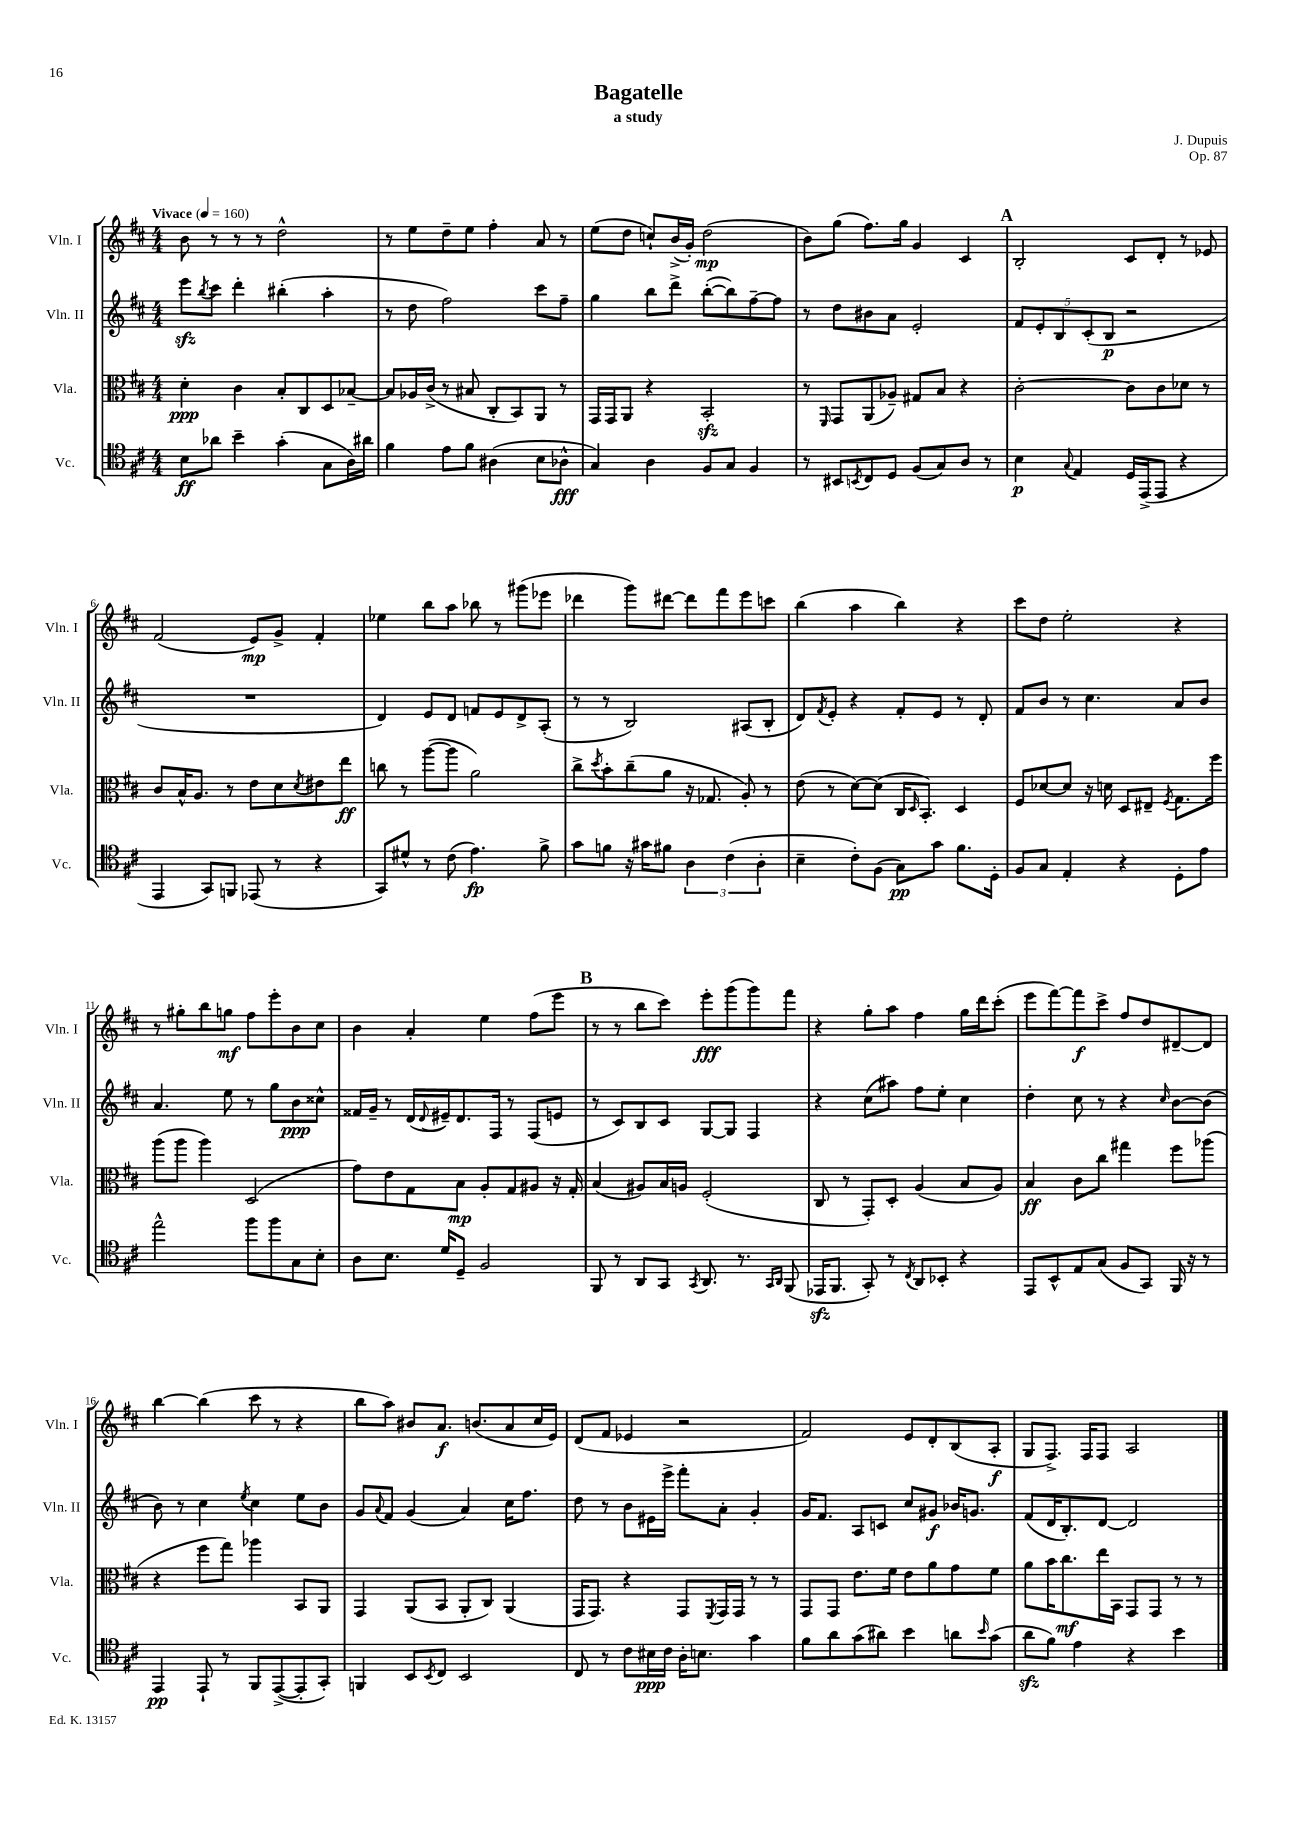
\header { title = "Bagatelle" composer = "J. Dupuis" subtitle = "a study" opus = "Op. 87" }
<<
\new StaffGroup <<
\new Staff = "s0" \with { instrumentName = "Vln. I" shortInstrumentName = "Vln. I" } {
    \clef treble \key d \major \numericTimeSignature \time 4/4 \tempo "Vivace" 4 = 160
    b'8 r8 r8 r8 d''2-^ |
    r8 e''8 d''8-- e''8 fis''4-. a'8 r8 |
    e''8( d''8 c''8-!) b'16->( g'16-.) d''2\mp( |
    b'8) g''8( fis''8.) g''16 g'4 cis'4 |
    \mark \markup { \bold "A" } b2-. cis'8 d'8-. r8 ees'8 |
    fis'2( e'8\mp) g'8-> fis'4-. |
    ees''4 b''8 a''8 bes''8 r8 gis'''8( ees'''8 |
    des'''4 g'''8) dis'''8~ dis'''8 fis'''8 e'''8 c'''8 |
    b''4( a''4 b''4) r4 |
    cis'''8 d''8 e''2-. r4 |
    r8 gis''8-. b''8 g''8\mf fis''8 e'''8-. b'8 cis''8 |
    b'4 a'4-. e''4 fis''8( e'''8 |
    \mark \markup { \bold "B" } r8 r8 b''8 cis'''8) e'''8-.\fff g'''8( g'''8) fis'''8 |
    r4 g''8-. a''8 fis''4 g''16 d'''16 cis'''8-.( |
    e'''8 fis'''8~) fis'''8\f cis'''8-> fis''8 d''8 dis'8~-- dis'8 |
    b''4~ b''4( cis'''8 r8 r4 |
    b''8 a''8) bis'8 a'8.\f b'8.( a'8 cis''16 e'16) |
    d'8( fis'8 ees'4 r2 |
    fis'2) e'8 d'8-. b8( a8-.\f |
    g8 fis8.->) fis16 fis8 a2 \bar "|." |
}
\new Staff = "s1" \with { instrumentName = "Vln. II" shortInstrumentName = "Vln. II" } {
    \clef treble \key d \major \numericTimeSignature \time 4/4
    e'''8\sfz \acciaccatura { b''8 } cis'''8 d'''4-. bis''4-.( a''4-. |
    r8 d''8 fis''2) cis'''8 fis''8-- |
    g''4 b''8 d'''8-> b''8~-.( b''8) fis''8~-- fis''8 |
    r8 d''8 bis'8 a'8 e'2-. |
    \mark \markup { \bold "A" } \tuplet 5/4 { fis'8 e'8-. b8 cis'8-.( b8\p } r2 |
    R1 |
    d'4) e'8 d'8 f'8 e'8 d'8-> a8-.( |
    r8 r8 b2) ais8( b8-. |
    d'8) \acciaccatura { fis'8 } e'8-. r4 fis'8-. e'8 r8 d'8-. |
    fis'8 b'8 r8 cis''4. a'8 b'8 |
    a'4. e''8 r8 g''8 b'8\ppp cisis''8-^ |
    fisis'16 g'16-- r8 d'16( \appoggiatura { d'8 } eis'16--) d'8. fis16 r8 fis8( e'8 |
    \mark \markup { \bold "B" } r8 cis'8) b8 cis'8 g8~ g8 fis4 |
    r4 cis''8( ais''8) fis''8 e''8-. cis''4 |
    d''4-. cis''8 r8 r4 \grace { cis''16 } b'8~ b'8( |
    b'8) r8 cis''4 \acciaccatura { e''8 } cis''4 e''8 b'8 |
    g'8 \appoggiatura { a'8 } fis'8 g'4( a'4) cis''16 fis''8. |
    d''8 r8 b'8 eis'16 e'''16-> fis'''8-. a'8-. g'4-. |
    g'16 fis'8. a8 c'8 cis''8 gis'8\f bes'16 g'8. |
    fis'8( d'16 b8.-.) d'8~ d'2 \bar "|." |
}
\new Staff = "s2" \with { instrumentName = "Vla." shortInstrumentName = "Vla." } {
    \clef alto \key d \major \numericTimeSignature \time 4/4
    d'4-.\ppp cis'4 b8-. cis8 d8 bes8~-- |
    bes8 aes16 cis'16->( r8 bis8 cis8-. b,8) a,8 r8 |
    g,16 g,16 a,8 r4 b,2-.\sfz |
    r8 \grace { fis,16 } g,8 a,8( aes8--) gis8 b8 r4 |
    \mark \markup { \bold "A" } cis'2~-. cis'8 cis'8 des'8 r8 |
    cis'8 b16-^ a8. r8 e'8 d'8 \acciaccatura { d'8 } eis'8 e''8\ff |
    c''8 r8 a''8~( a''8 a'2) |
    cis''8-> \acciaccatura { d''8 } b'8-. cis''8--( a'8 r16 ges8. a8-.) r8 |
    e'8( r8 d'8~) d'8( cis16 \grace { d16 } b,8.-.) d4 |
    fis8 des'8~ des'8 r16 d'16 d8 eis8-- \acciaccatura { fis8 } g8. fis''16 |
    a''8( a''8 a''4) d2( |
    g'8) e'8 g8 b8\mp a8-. g8 ais8 r16 g16-. |
    \mark \markup { \bold "B" } b4( ais8) b16 a16 fis2-.( |
    cis8 r8 g,8-.) d8-. a4( b8 a8) |
    b4\ff cis'8 cis''8 gis''4 fis''8 aes''8( |
    r4 fis''8 g''8) aes''4 b,8 a,8 |
    g,4 a,8( b,8 a,8-. cis8) a,4( |
    g,16 g,8.) r4 g,8 \acciaccatura { fis,8 } g,16 g,16 r8 r8 |
    g,8 g,8 e'8. fis'16 e'8 a'8 g'8 fis'8 |
    a'8 b'16 cis''8.\mf e''16 b,16 g,8 g,8 r8 r8 \bar "|." |
}
\new Staff = "s3" \with { instrumentName = "Vc." shortInstrumentName = "Vc." } {
    \clef tenor \key d \major \numericTimeSignature \time 4/4
    b8\ff aes'8 b'4-- g'4-.( g8 a16) ais'16 |
    fis'4 e'8 fis'8 ais4( b8 aes8-^\fff |
    g4) a4 fis8 g8 fis4 |
    r8 bis,8 \acciaccatura { b,8 } cis8 d8 fis8( g8) a8 r8 |
    \mark \markup { \bold "A" } b4\p \appoggiatura { g8 } e4 d16 e,16->( e,8 r4 |
    e,4 g,8) f,8 ees,8( r8 r4 |
    g,8) dis'8-^ r8 cis'8( e'4.\fp) fis'8-> |
    g'8 f'8 r16 gis'16 fis'8 \tuplet 3/2 { a4 cis'4( a4-. } |
    b4-- cis'8-.) fis8( g8\pp) g'8 fis'8. d16-. |
    fis8 g8 e4-. r4 d8-. e'8 |
    e''2-^ fis''8 fis''8 g8 b8-. |
    a8 b8. d'16 d8-- fis2 |
    \mark \markup { \bold "B" } fis,8 r8 a,8 g,8 \acciaccatura { g,8 } a,8. r8. \grace { g,16 a,16 } fis,8( |
    ees,16\sfz fis,8. g,8-.) r8 \acciaccatura { cis8 } a,8 bes,8-. r4 |
    e,8 b,8-^ e8 g8( fis8 g,8) fis,16 r16 r8 |
    e,4\pp e,8-! r8 fis,8 e,8~->( e,8-. g,8-.) |
    f,4 b,8 \acciaccatura { b,8 } cis8 b,2 |
    cis8 r8 cis'8 bis16\ppp cis'16 a16-. b8. g'4 |
    fis'8 a'8 g'8( ais'8) b'4 a'8 \grace { b'16 } g'8( |
    a'8\sfz fis'8) e'4 r4 b'4 \bar "|." |
}
>>
>>
